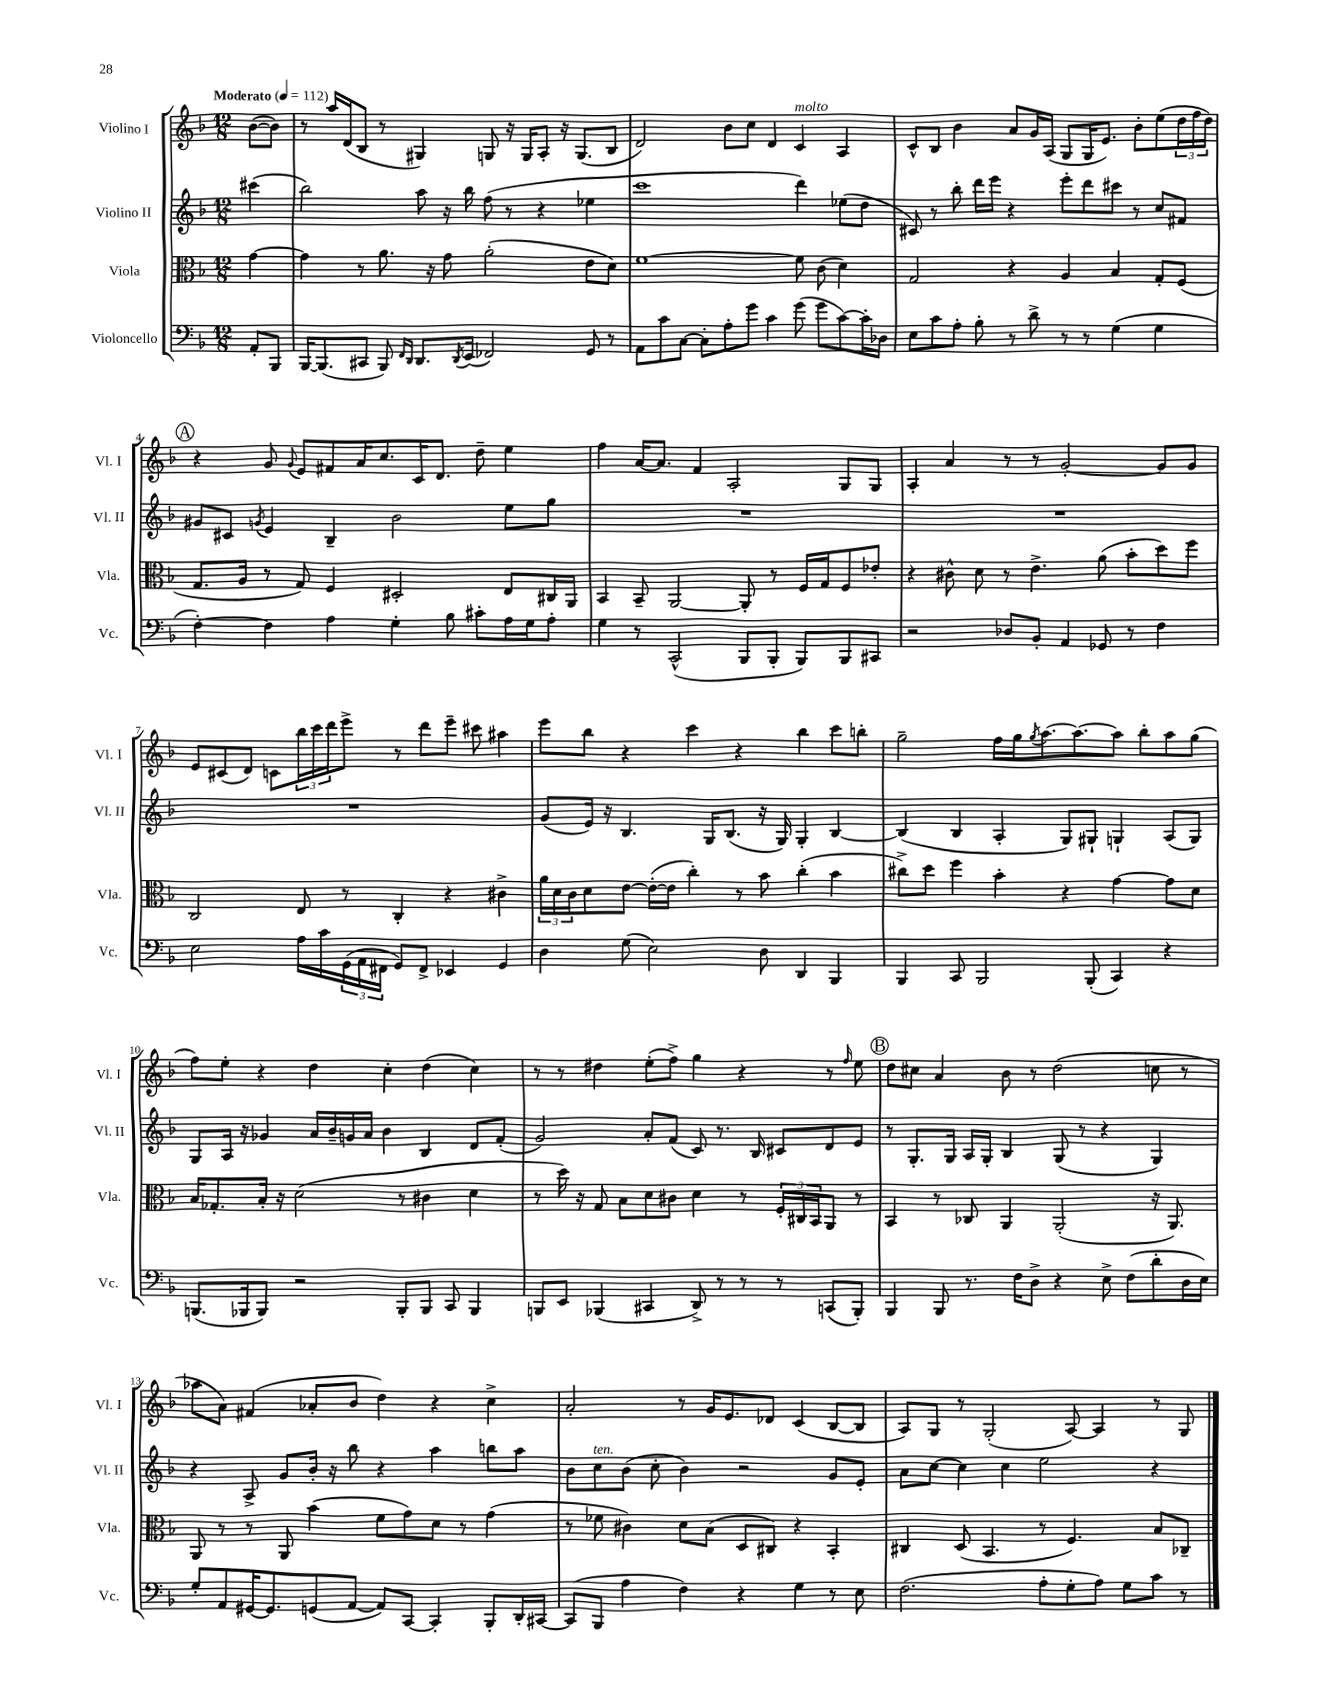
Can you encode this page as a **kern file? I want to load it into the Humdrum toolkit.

**kern	**kern	**kern	**kern
*staff4	*staff3	*staff2	*staff1
*clefF4	*clefC3	*clefG2	*clefG2
*k[b-]	*k[b-]	*k[b-]	*k[b-]
*M12/8	*M12/8	*M12/8	*M12/8
*MM112	*MM112	*MM112	*MM112
8AA'	[4g	(4ccc#	([8b-
8BBB-	.	.	8b-])
=	=	=	=
[16BBB-	4g]	2bb-)	8r
(8.BBB-]	.	.	.
.	.	.	16aa
.	.	.	(16d
8CC#	8r	.	8B-
8BBB-)	8.a	.	8r
16qqFF	.	.	.
16qqDD	.	.	.
8.DD	.	8aa	4G#)
.	16r	.	.
.	8g	16r	.
8qDD	.	.	.
(16EE	.	16bb-	.
2FF-)	(2a'	(8ff	8G
.	.	8r	16r
.	.	.	16G
.	.	4r	8A'
.	.	.	16r
.	.	.	(8.G
8GG	8e	4ee-	.
8r	8d)	.	8B-
=	=	=	=
8AA	[1f	1ccc	2d)
8c	.	.	.
[8C	.	.	.
8C']	.	.	.
8A'	.	.	8b-
8g	.	.	8cc
4c	.	.	4d
(8g	8f]	4ddd)	4c
8g	(8c	.	.
[8c)	4d)	(8ee-	4A
16c']	.	8dd	.
16D-	.	.	.
=	=	=	=
8E	2G	8c#)	8c^^
8c	.	8r	8B-
8A'	.	8bb-'	4b-
8B-'	.	16ddd	.
.	.	16eee	.
8r	4r	4r	8a
8d^	.	.	16g
.	.	.	(16A
8r	4A	8eee'	8G
8r	.	8ddd	16G
.	.	.	8.e)
(4G	4B-	8ccc#	.
.	.	8r	8b-'
4G	8G'	8cc	(8ee
.	(8F	8f#	24dd
.	.	.	24ff
.	.	.	24dd)
=	=	=	=
[4F')	8.G	8g#	4r
.	.	8c#	.
.	16A	.	.
.	.	8qg	.
4F]	8r	4e	8g
.	.	.	8qqg
.	8G)	.	8e
4A	4F	4B-~	8f#
.	.	.	16a
.	.	.	8.cc
4G'	2D#'	2b-	.
.	.	.	16c
.	.	.	8.d
8B-	.	.	.
8c#'	.	.	8dd~
16A	8E	8ee	4ee
16G	.	.	.
8A'	16C#	8gg	.
.	16AA	.	.
=	=	=	=
4G	4BB-	1.r	4ff
8r	8BB-~	.	[16a
.	.	.	8.a]
(2CC^^	[2AA	.	.
.	.	.	4f
.	.	.	2A'
8BBB-	8AA']	.	.
8BBB-'	8r	.	.
8BBB-)	16F	.	.
.	16G	.	.
8BBB-	8F	.	8G
8CC#	8e-'	.	8G
=	=	=	=
2r	4r	1.r	4A'
.	8c#^^	.	4a
.	8d	.	.
8D-	8r	.	8r
8BB-'	4.e^	.	8r
4AA	.	.	[2g'
8GG-	(8a	.	.
8r	8b-'	.	.
4F	8dd)	.	8g]
.	8ff	.	8g
=	=	=	=
2E	2C	1.r	8e
.	.	.	(8c#
.	.	.	8d)
.	.	.	8c
16A	8E	.	24bb-
.	.	.	24ccc
16c	.	.	.
.	.	.	24ddd
(24GG	8r	.	8eee^
24AA	.	.	.
24FF#	.	.	.
8GG)	4C'	.	8r
8FF#^	.	.	8ddd
4EE-	4r	.	8eee~
.	.	.	8ccc#
4GG	4c#^	.	4aa#
=	=	=	=
4D	24a	(8g	8eee
.	24d	.	.
.	24c	.	.
.	8d	16e)	8bb-
.	.	16r	.
(8G	[8e	4.B-	4r
2E)	(16e'_	.	.
.	16e]	.	.
.	4cc')	.	4ccc
.	.	16G	.
.	.	(8.B-	.
.	8r	.	4r
8D	8b-	16r	.
.	.	16G)	.
4DD	(4cc'	4G'	4bb-
4BBB-	4b-	[4B-	8ccc
.	.	.	8bb'
=	=	=	=
4BBB-	8cc#^)	(4B-]	2gg~
.	8dd	.	.
8CC	4ff	4B-	.
2BBB-	.	.	.
.	4b-'	4A'	16ff
.	.	.	16gg
.	.	.	8qgg
.	.	.	[8.aa
.	4r	8G)	.
.	.	.	8.aa_
(8BBB-'	.	8G#`	.
4CC)	[4g	4G`	8aa]
.	.	.	8bb-'
4r	8g]	(8A	8aa
.	8d	8G)	(8gg
=	=	=	=
(8.BBB	16B-	8G	8ff)
.	8.G-'	.	.
.	.	16A	8ee'
16BBB-	.	16r	.
8BBB-)	16B-'	4g-	4r
.	16r	.	.
2r	(2d	.	.
.	.	16a	4dd
.	.	16b-~	.
.	.	16g	.
.	.	16a	.
.	.	4b-	4cc'
8BBB-'	8r	.	.
8BBB-	4c#	4B-	(4dd
8CC	.	.	.
4BBB-	4d	8d	4cc)
.	.	(8f'	.
=	=	=	=
8BBB	8r	2g)	8r
8EE	16dd)	.	8r
.	16r	.	.
(4BBB-	8G	.	4dd#
.	8B-	.	.
4CC#	8d	8a'	(8ee'
.	8c#	(8f	8ff^)
8DD^)	4d	8c)	4gg
8r	.	8.r	.
8r	8r	.	4r
.	.	16B-	.
8r	24F'	8c#	.
.	24C#	.	.
.	24BB-	.	.
(8CC	8AA	8d	8r
.	.	.	16qqff
8BBB-')	8r	8e	8ee
=	=	=	=
4BBB-	4BB-	8r	8dd
.	.	8.G'	8cc#
8BBB-	8r	.	4a
.	.	16G	.
8.r	8C-	16A	.
.	.	16G'	.
.	4AA	4B-	8b-
16F	.	.	.
8D^	.	.	8r
4r	(2AA'	(8G	(2dd
.	.	8r	.
8E^	.	4r	.
(8F	.	.	.
8d'	16r	4G)	8cc
.	8.AA)	.	.
16D	.	.	8r
16E)	.	.	.
=	=	=	=
8G'	8AA	4r	8aa-
8AA	8r	.	8a)
[16GG#	8r	8A^	(4f#
8.GG#]	.	.	.
.	8AA	8g	.
(8GG	(4b-	16b-'	8a-'
.	.	16r	.
[8AA	.	8bb-	8b-
8AA])	8f	4r	4dd)
[8CC	8g)	.	.
4CC']	8d	4aa	4r
.	8r	.	.
8BBB-'	(4g	8bb	4cc^
16DD'	.	8aa	.
[16CC#	.	.	.
=	=	=	=
(8CC#]	8r	8b-	2a'
8BBB-	8f-	8cc	.
4A	4c#)	(8b-	.
.	.	8cc'	.
4F)	8d	4b-)	8r
.	(8B-	.	16g
.	.	.	8.e
4r	8D	2r	.
.	8C#)	.	8d-
4G	4r	.	(4c
8r	4BB-'	8g	[8B-
8E	.	8e'	8B-]
=	=	=	=
(2.F	4C#	8a	8A)
.	.	[8cc	8G
.	(8D	4cc]	8r
.	4.BB-	.	(2G'
.	.	4cc	.
8A'	8r	2ee	.
8G'	4.F)	.	[8A)
8A)	.	.	4A]
8G	.	.	.
8c	8B-	4r	8r
8r	8C-~	.	8G
==	==	==	==
*-	*-	*-	*-
